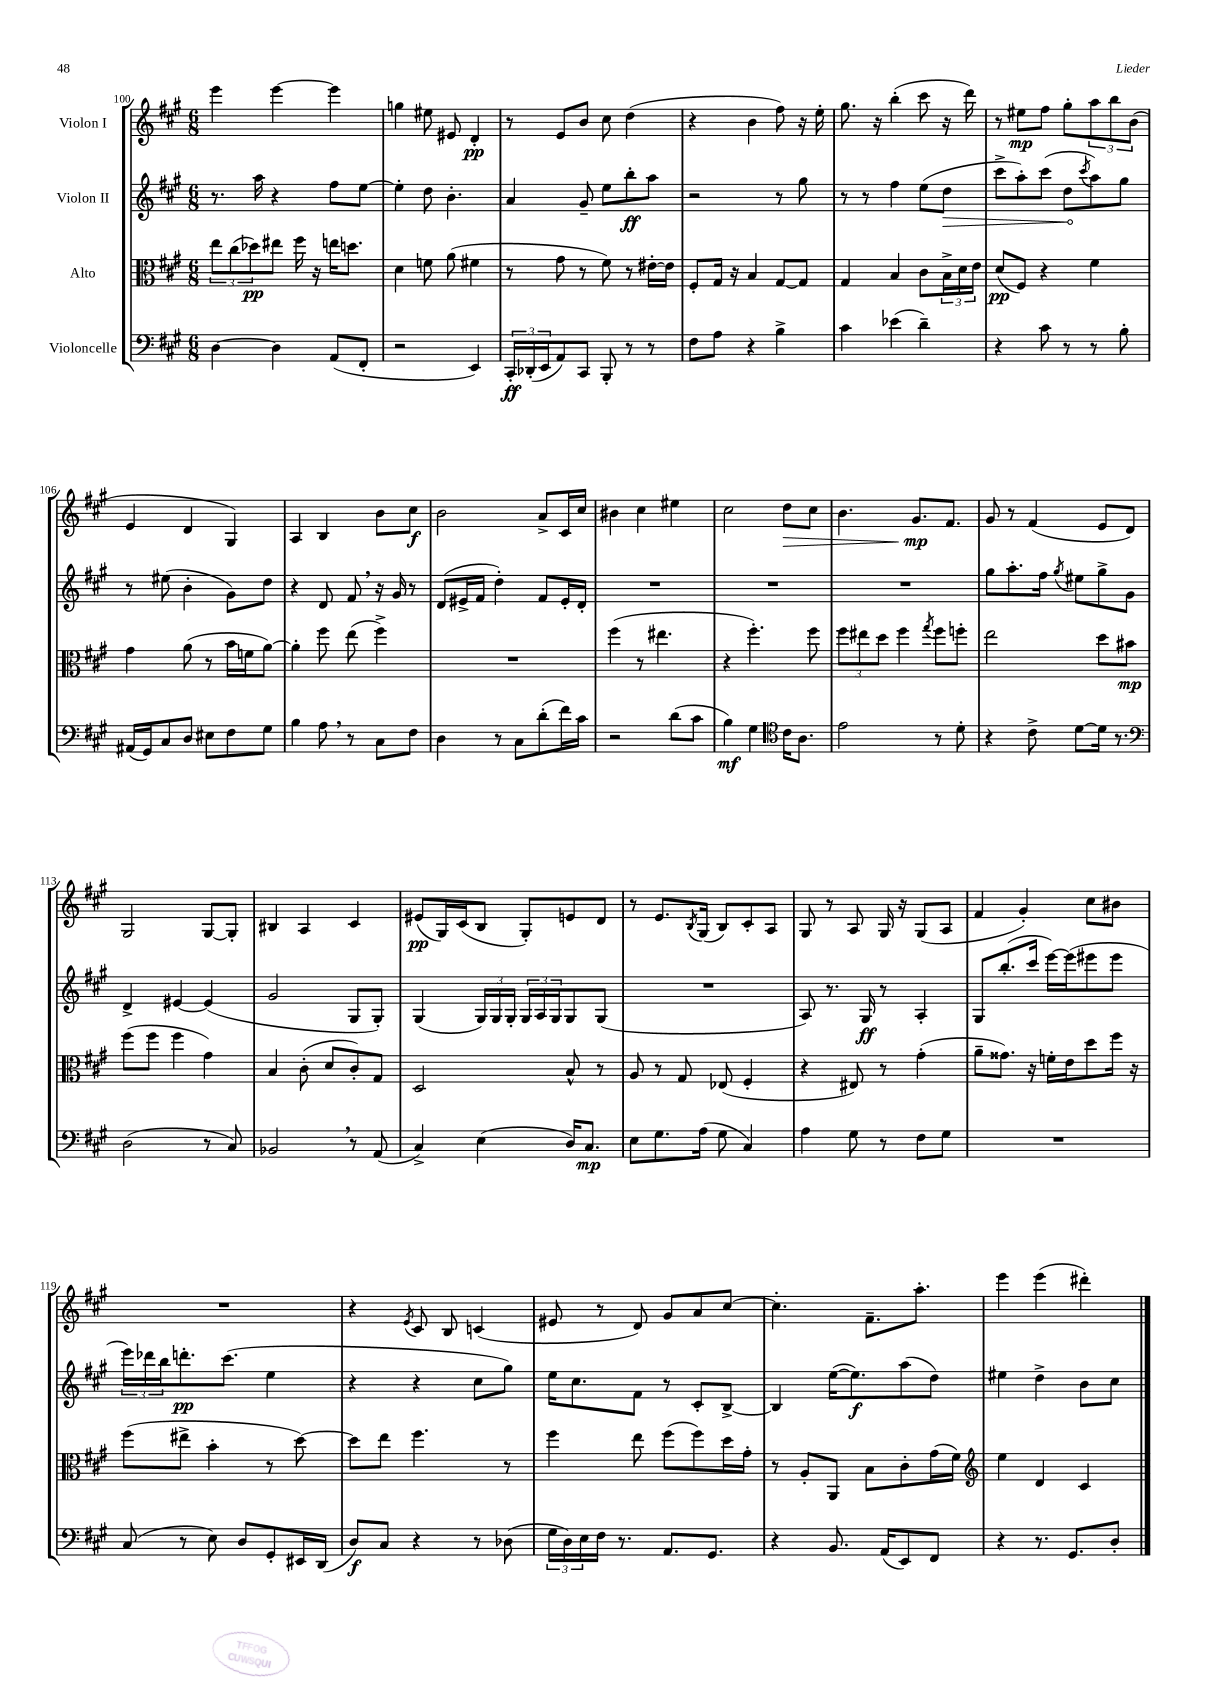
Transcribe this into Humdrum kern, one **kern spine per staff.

**kern	**dynam	**kern	**dynam	**kern	**dynam	**kern	**dynam
*part4	*part4	*part3	*part3	*part2	*part2	*part1	*part1
*staff4	*staff4	*staff3	*staff3	*staff2	*staff2	*staff1	*staff1
*I"Violoncelle	*	*I"Alto	*	*I"Violon II	*	*I"Violon I	*
*clefF4	*	*clefC3	*	*clefG2	*	*clefG2	*
*k[f#c#g#]	*	*k[f#c#g#]	*	*k[f#c#g#]	*	*k[f#c#g#]	*
*M6/8	*	*M6/8	*	*M6/8	*	*M6/8	*
=100	=100	=100	=100	=100	=100	=100	=100
[4D\	.	12ee\L	.	8.r	.	4eee\	.
.	.	(12cc#\	.	.	.	.	.
.	.	12dd-X\)	pp	.	.	.	.
.	.	.	.	16aa\	.	.	.
4D\]	.	8ee#X\J	.	4r	.	[4eee\	.
.	.	16ff#\	.	.	.	.	.
.	.	16r	.	.	.	.	.
(8AA/L	.	16een\KL	.	8ff#\L	.	4eee\]	.
.	.	8.ddn\J	.	.	.	.	.
8FF#'/J	.	.	.	[8ee\J	.	.	.
=101	=101	=101	=101	=101	=101	=101	=101
2r	.	4d\	.	4ee'\]	.	4ggn\	.
.	.	8fn\	.	8dd\	.	8ee#X\	.
.	.	(8a\	.	4.b'\	.	8e#X/	.
4EE/)	.	4f#X\	.	.	.	4d'/	pp
=102	=102	=102	=102	=102	=102	=102	=102
24CC#'/LL	ff	8r	.	4a/	.	8r	.
(24DD-X'/	.	.	.	.	.	.	.
24EE/J	.	.	.	.	.	.	.
8AA/)	.	8g#\	.	.	.	8e/L	.
8CC#/J	.	8r	.	8g#~/	.	8b/J	.
8BBB'/	.	8f#\)	.	8ee\L	.	8cc#\	.
8r	.	8r	.	8bb'\	ff	(4dd\	.
8r	.	[16e#X'\LL	.	8aa\J	.	.	.
.	.	16e#\JJ]	.	.	.	.	.
=103	=103	=103	=103	=103	=103	=103	=103
8F#\L	.	8F#'/L	.	2r	.	4r	.
8A\J	.	16G#/Jk	.	.	.	.	.
.	.	16r	.	.	.	.	.
4r	.	4B/	.	.	.	4b\	.
4B^\	.	[8G#/L	.	8r	.	8ff#\)	.
.	.	8G#/J]	.	8gg#\	.	16r	.
.	.	.	.	.	.	16ee'\	.
=104	=104	=104	=104	=104	=104	=104	=104
4c#\	.	4G#/	.	8r	.	8.gg#\	.
.	.	.	.	8r	.	.	.
.	.	.	.	.	.	16r	.
(4e-X\	.	4B/	.	4ff#\	.	(4bb'\	.
4d~\)	.	8c#\L	.	(8ee\L	.	8ccc#\	.
!	!	!	!	!	!LO:HP:b	!	!
.	.	24B^\L	.	8dd\J	>	16r	.
.	.	24d\	.	.	.	.	.
.	.	.	.	.	.	16ddd\)	.
.	.	24e\JJ	.	.	.	.	.
=105	=105	=105	=105	=105	=105	=105	=105
4r	.	(8d/L	pp	8ccc#^\L	.	8r	.
.	.	8F#/J)	.	8aa'\)	.	8ee#X\L	mp
8c#\	.	4r	.	(8ccc#\J	.	8ff#\J	.
8r	.	.	.	8dd\L	.	8gg#'\L	.
.	.	.	.	8qccc#/	.	.	.
8r	.	4f#\	.	8aa\)	]	12aa\	.
.	.	.	.	.	.	12bb\	.
8B'\	.	.	.	8gg#\J	.	.	.
.	.	.	.	.	.	(12b\J	.
!!LO:LB:g=z
=106	=106	=106	=106	=106	=106	=106	=106
(16AA#X/LL	.	4g#\	.	8r	.	4e/	.
16GG#/J)	.	.	.	.	.	.	.
8C#/	.	.	.	(8ee#X\	.	.	.
8D/J	.	(8a\	.	4b'\	.	4d/	.
8E#X\L	.	8r	.	.	.	.	.
8F#\	.	16b\LL	.	8g#\L)	.	4G#/)	.
.	.	16fn\J	.	.	.	.	.
8G#\J	.	[8a\J)	.	8dd\J	.	.	.
=107	=107	=107	=107	=107	=107	=107	=107
4B\	.	4a'\]	.	4r	.	4A/	.
8A,\	.	8ff#\	.	8d/	.	4B/	.
8r	.	(8ee\	.	8f#,/	.	.	.
8C#\L	.	4ff#^\)	.	16r	.	8b\L	.
.	.	.	.	16g#/	.	.	.
8F#\J	.	.	.	8r	.	8cc#\J	f
=108	=108	=108	=108	=108	=108	=108	=108
4D\	.	2.r	.	(8d/L	.	2b\	.
.	.	.	.	16e#X^/L	.	.	.
.	.	.	.	16f#/JJ	.	.	.
8r	.	.	.	4dd'\)	.	.	.
8C#\L	.	.	.	.	.	.	.
(8d'\	.	.	.	8f#/L	.	8a^/L	.
16f#\L)	.	.	.	16e#'/L	.	16c#/L	.
16c#\JJ	.	.	.	16d'/JJ	.	16cc#/JJ	.
=109	=109	=109	=109	=109	=109	=109	=109
2r	.	(4ff#\	.	2.r	.	4b#X\	.
.	.	8r	.	.	.	4cc#\	.
.	.	4.ee#X\	.	.	.	.	.
(8d\L	.	.	.	.	.	4ee#X\	.
8c#\J	.	.	.	.	.	.	.
=110	=110	=110	=110	=110	=110	=110	=110
4B\)	mf	4r	.	2.r	.	2cc#\	.
4G#\	.	4.ff#'\)	.	.	.	.	.
*clefC4	*	*	*	*	*	*	*
!	!	!	!	!	!	!	!LO:HP:b
16c#\KL	.	.	.	.	.	8dd\L	>
8.A\J	.	.	.	.	.	.	.
.	.	8ff#\	.	.	.	8cc#\J	.
=111	=111	=111	=111	=111	=111	=111	=111
2e\	.	12ff#\L	.	2.r	.	4.b\	.
.	.	12ee#X\	.	.	.	.	.
.	.	12dd\J	.	.	.	.	.
.	.	4ff#\	.	.	.	.	.
.	.	.	.	.	.	8.g#/L	mp
.	.	8qgg#/	.	.	.	.	.
8r	.	8ff#\L	.	.	.	.	.
.	.	.	.	.	.	8.f#/J	]
8d'\	.	8ffn'\J	.	.	.	.	.
=112	=112	=112	=112	=112	=112	=112	=112
4r	.	2ee\	.	8gg#\L	.	8g#/	.
.	.	.	.	8.aa'\	.	8r	.
8c#^\	.	.	.	.	.	(4f#/	.
.	.	.	.	16ff#\Jk	.	.	.
.	.	.	.	8qgg#/	.	.	.
[8d\L	.	.	.	8ee#X\L	.	.	.
16d\Jk]	.	8dd\L	.	8gg#^\	.	8e/L	.
8.r	.	.	.	.	.	.	.
.	.	8b#X\J	mp	8g#\J	.	8d/J)	.
!!LO:LB:g=z
=113	=113	=113	=113	=113	=113	=113	=113
*clefF4	*	*	*	*	*	*	*
(2D\	.	(8ff#\L	.	4d^/	.	2G#/	.
.	.	8ff#\J	.	.	.	.	.
.	.	4ff#\	.	[4e#X/	.	.	.
8r	.	4g#\)	.	(4e#/]	.	[8G#/L	.
8C#/)	.	.	.	.	.	8G#'/J]	.
=114	=114	=114	=114	=114	=114	=114	=114
2BB-X,/	.	4B/	.	2g#/	.	4B#X/	.
.	.	(8c#'\	.	.	.	4A/	.
.	.	8d/L	.	.	.	.	.
8r	.	8c#'/)	.	8G#/L	.	4c#/	.
(8AA/	.	8G#/J	.	8G#'/J)	.	.	.
=115	=115	=115	=115	=115	=115	=115	=115
4C#^/)	.	2D/	.	(4G#/	.	(8e#X/L	pp
.	.	.	.	.	.	16G#/L)	.
.	.	.	.	.	.	(16c#/J	.
(4E\	.	.	.	24G#/LL)	.	8B/J	.
.	.	.	.	24G#/	.	.	.
.	.	.	.	24G#'/JJ	.	.	.
.	.	.	.	24G#/LL	.	8G#'/L)	.
.	.	.	.	24A/	.	.	.
.	.	.	.	24G#/J	.	.	.
16D/KL)	.	8B^^/	.	8G#/	.	8en/	.
8.C#/J	mp	.	.	.	.	.	.
.	.	8r	.	(8G#/J	.	8d/J	.
=116	=116	=116	=116	=116	=116	=116	=116
8E\L	.	8A/	.	2.r	.	8r	.
8.G#\	.	8r	.	.	.	8.e/L	.
.	.	8G#/	.	.	.	.	.
.	.	.	.	.	.	8qB/	.
(16A\Jk	.	.	.	.	.	(16G#/Jk	.
8G#\	.	(8E-X/	.	.	.	8B/L)	.
4C#/)	.	4F#'/	.	.	.	8c#'/	.
.	.	.	.	.	.	8A/J	.
=117	=117	=117	=117	=117	=117	=117	=117
4A\	.	4r	.	8A/)	.	8G#/	.
.	.	.	.	8.r	.	8r	.
8G#\	.	8E#X/)	.	.	.	8A/	.
.	.	.	.	16G#/	ff	.	.
8r	.	8r	.	8r	.	16G#/	.
.	.	.	.	.	.	16r	.
8F#\L	.	(4g#'\	.	4A'/	.	(8G#/L	.
8G#\J	.	.	.	.	.	8A/J	.
=118	=118	=118	=118	=118	=118	=118	=118
2.r	.	8a~\L	.	8G#/L	.	4f#/	.
.	.	8.g##X\J)	.	(8.bb'/	.	.	.
.	.	.	.	.	.	4g#'/)	.
.	.	16r	.	16ccc#/Jk	.	.	.
.	.	16fn'\LL	.	[16eee\LL)	.	.	.
.	.	16e\J	.	(16eee\J]	.	.	.
.	.	8dd\	.	8eee#X\	.	8cc#\L	.
.	.	16ff#\Jk	.	8eee#\J	.	8b#X\J	.
.	.	16r	.	.	.	.	.
!!LO:LB:g=z
=119	=119	=119	=119	=119	=119	=119	=119
(8C#/	.	(8ff#\L	.	24eee\LL)	.	2.r	.
.	.	.	.	24ddd-X\	.	.	.
.	.	.	.	24bb\J	.	.	.
8r	.	8ee#X^\J	.	8.dddn'\	pp	.	.
8E\)	.	4b'\	.	.	.	.	.
.	.	.	.	(8.ccc#\J	.	.	.
8D/L	.	.	.	.	.	.	.
8GG#'/	.	8r	.	4ee\	.	.	.
16EE#X/L	.	[8dd\)	.	.	.	.	.
(16DD/JJ	.	.	.	.	.	.	.
=120	=120	=120	=120	=120	=120	=120	=120
8D/L)	f	8dd\L]	.	4r	.	4r	.
8C#/J	.	8ee\J	.	.	.	.	.
.	.	.	.	.	.	8qe/	.
4r	.	4.ff#\	.	4r	.	8c#/	.
.	.	.	.	.	.	8B/	.
8r	.	.	.	8cc#\L	.	(4cn/	.
(8D-X\	.	8r	.	8gg#\J)	.	.	.
=121	=121	=121	=121	=121	=121	=121	=121
24G#\LL	.	4ff#\	.	16ee\KL	.	8e#X/	.
24D\)	.	.	.	.	.	.	.
.	.	.	.	8.cc#\	.	.	.
24E\	.	.	.	.	.	.	.
16F#\JJ	.	.	.	.	.	8r	.
8.r	.	.	.	.	.	.	.
.	.	8ee\	.	8f#\J	.	8d/)	.
8.AA/L	.	(8ff#\L	.	8r	.	8g#/L	.
.	.	8ff#\)	.	8c#'/L	.	8a/	.
8.GG#/J	.	.	.	.	.	.	.
.	.	16dd\L	.	[8B^/J	.	[8cc#/J	.
.	.	16g#'\JJ	.	.	.	.	.
=122	=122	=122	=122	=122	=122	=122	=122
4r	.	8r	.	4B/]	.	4.cc#'\]	.
.	.	8A'/L	.	.	.	.	.
8.BB/	.	8AA/J	.	([16ee\KL	.	.	.
.	.	.	.	8.ee\])	f	.	.
.	.	8B\L	.	.	.	8.f#~\L	.
(16AA/KL	.	.	.	.	.	.	.
8EE/)	.	8c#'\	.	(8aa\	.	.	.
.	.	.	.	.	.	8.aa'\J	.
8FF#/J	.	(16g#\L	.	8dd\J)	.	.	.
.	.	16f#\JJ)	.	.	.	.	.
=123	=123	=123	=123	=123	=123	=123	=123
*	*	*clefG2	*	*	*	*	*
4r	.	4ee\	.	4ee#X\	.	4eee\	.
8.r	.	4d/	.	4dd^\	.	(4eee\	.
8.GG#/L	.	.	.	.	.	.	.
.	.	4c#/	.	8b\L	.	4ddd#X'\)	.
8D'/J	.	.	.	8cc#\J	.	.	.
==	==	==	==	==	==	==	==
*-	*-	*-	*-	*-	*-	*-	*-
